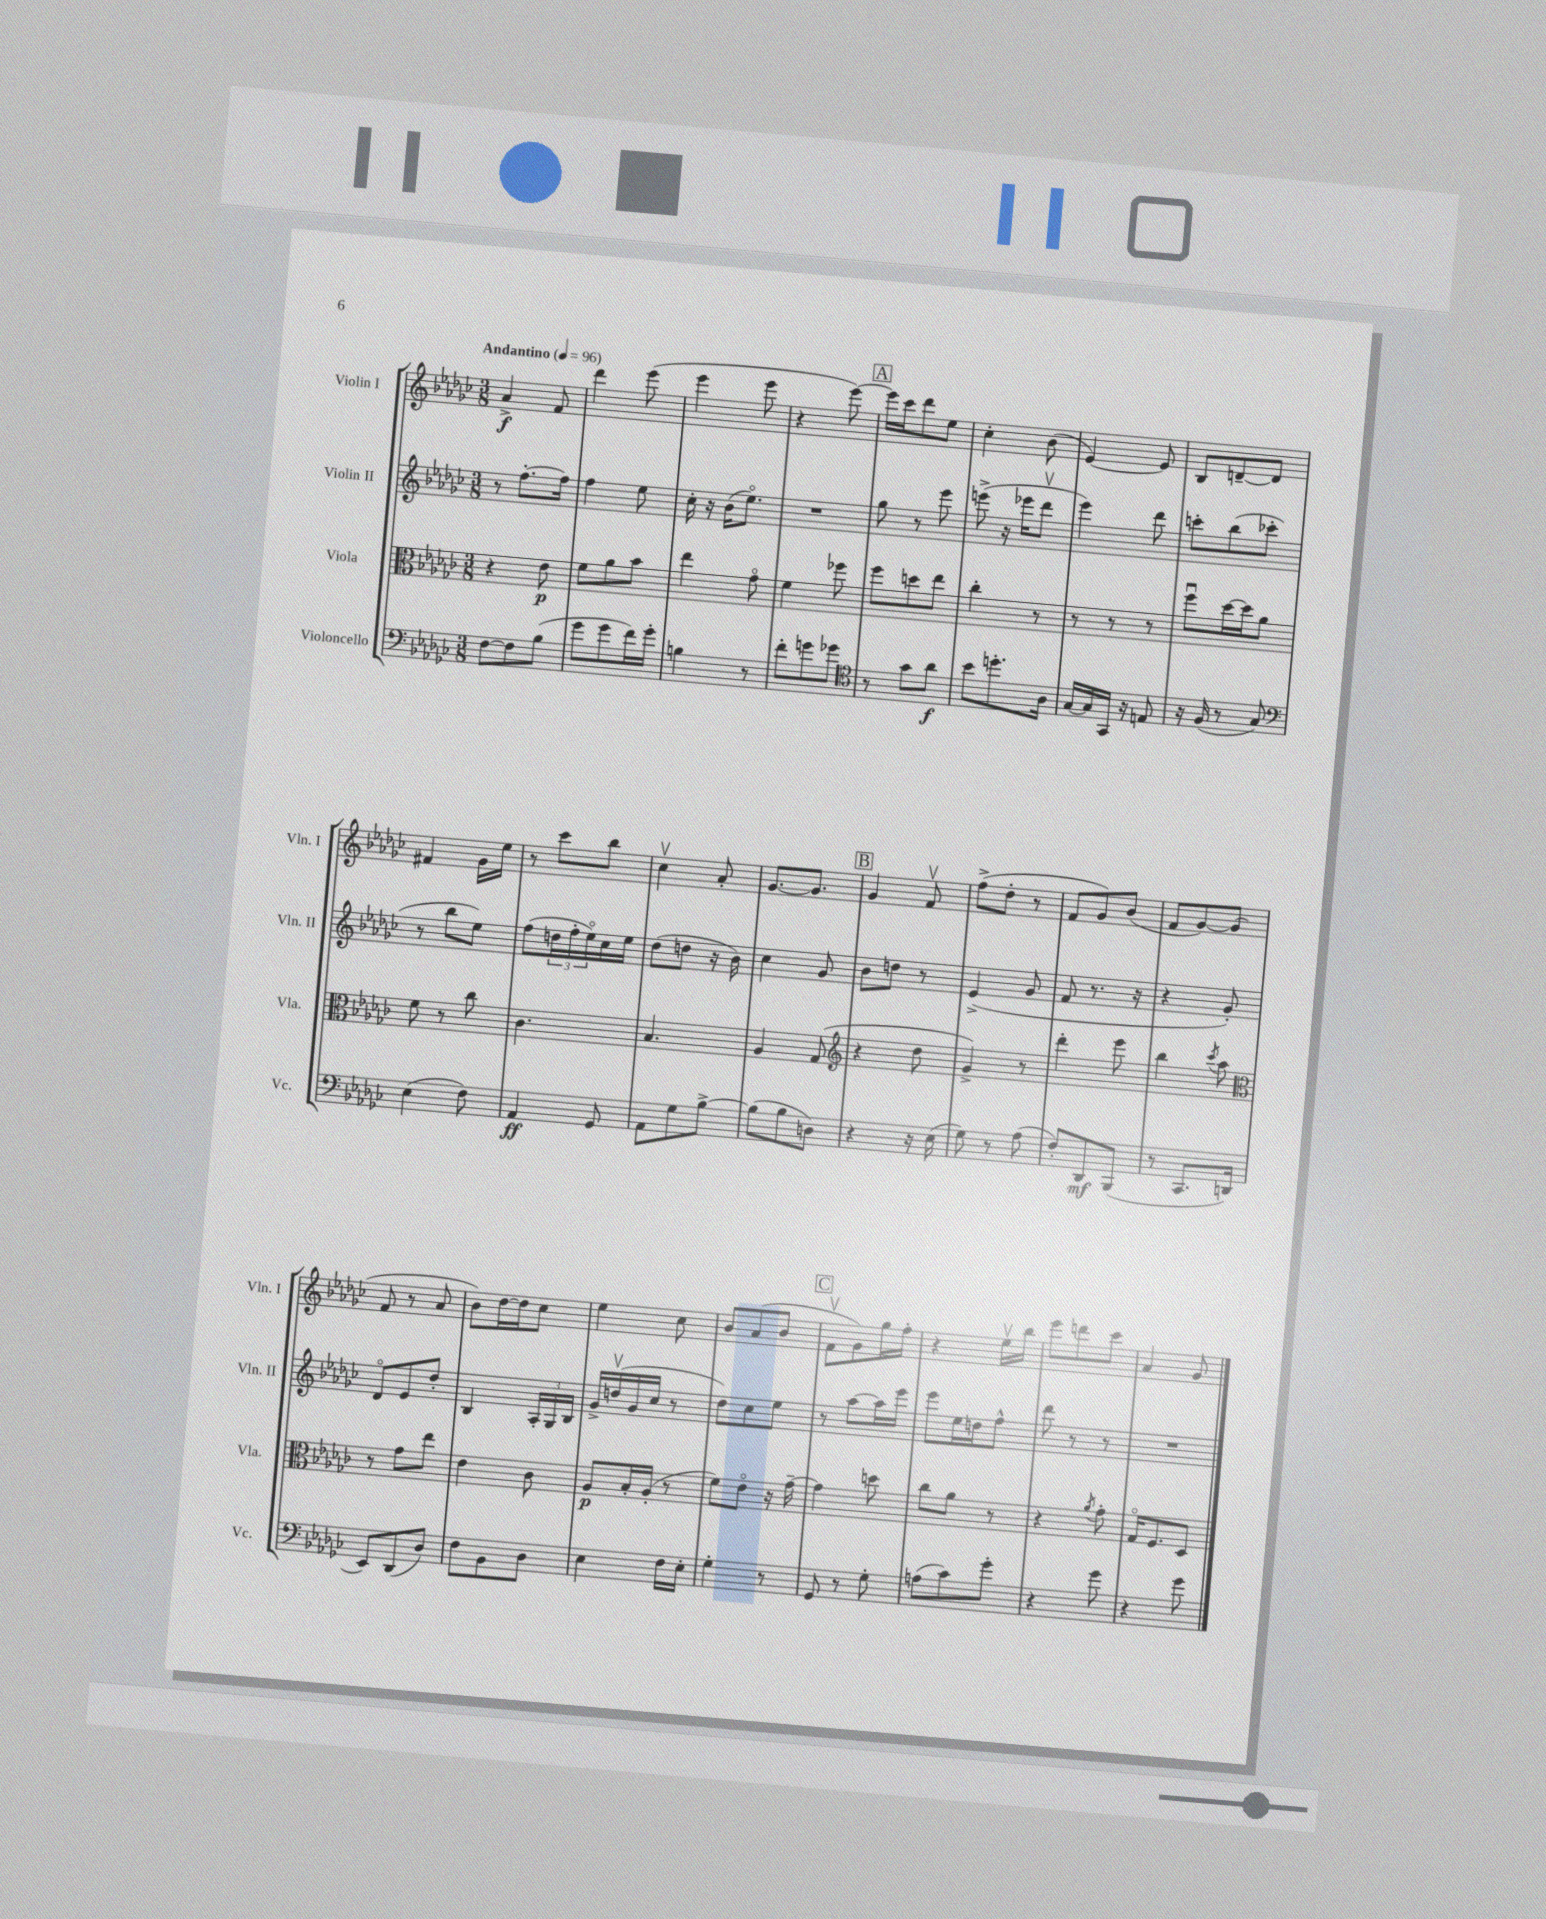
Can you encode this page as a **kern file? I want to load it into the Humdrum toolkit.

**kern	**dynam	**kern	**dynam	**kern	**kern	**dynam
*part4	*part4	*part3	*part3	*part2	*part1	*part1
*staff4	*staff4	*staff3	*staff3	*staff2	*staff1	*staff1
*I"Violoncello	*	*I"Viola	*	*I"Violin II	*I"Violin I	*
*I'Vc.	*	*I'Vla.	*	*I'Vln. II	*I'Vln. I	*
*clefF4	*	*clefC3	*	*clefG2	*clefG2	*
*k[b-e-a-d-g-c-]	*	*k[b-e-a-d-g-c-]	*	*k[b-e-a-d-g-c-]	*k[b-e-a-d-g-c-]	*
*M3/8	*	*M3/8	*	*M3/8	*M3/8	*
*MM96	*	*MM96	*	*MM96	*MM96	*
=1	=1	=1	=1	=1	=1	=1
!	!	!	!	!	!LO:TX:a:B:t=Andantino	!
[8F\L	.	4r	.	8r	4a-^/	f
8F\]	.	.	.	[8.ff'\L	.	.
(8B-\J	.	8e-\	p	.	8f/	.
.	.	.	.	16ff\Jk]	.	.
=2	=2	=2	=2	=2	=2	=2
8g-\L	.	8f\L	.	4ff\	4ddd-\	.
8g-\	.	8a-\	.	.	.	.
16f\L)	.	8b-\J	.	8ee-\	(8eee-\	.
16g-'\JJ	.	.	.	.	.	.
=3	=3	=3	=3	=3	=3	=3
4Bn\	.	4ee-\	.	16cc-'\	4eee-\	.
.	.	.	.	16r	.	.
.	.	.	.	(16b-\KL	.	.
.	.	.	.	8.ee-\J)	.	.
8r	.	8g-\	.	.	8eee-\	.
=4	=4	=4	=4	=4	=4	=4
8f'\L	.	4f\	.	4.r	4r	.
8gn\	.	.	.	.	.	.
8g-X\J	.	8ff-X\	.	.	[8eee-\)	.
!!LO:REH:place=s1:t=A
=5	=5	=5	=5	=5	=5	=5
*clefC4	*	*	*	*	*	*
8r	.	8ff\L	.	8gg-\	16eee-\LL]	.
.	.	.	.	.	16ccc-\J	.
8g-\L	.	8ddn\	.	8r	8ddd-\	.
8a-\J	f	8ee-\J	.	8eee-\	8ee-\J	.
=6	=6	=6	=6	=6	=6	=6
8b-\L	.	4cc-'\	.	(8eeen^\	4cc-'\	.
8.ddn'\	.	.	.	16r	.	.
.	.	.	.	16eee-X\KL	.	.
.	.	8r	.	8ddd-v\J	(8b-\	.
16A-\Jk	.	.	.	.	.	.
=7	=7	=7	=7	=7	=7	=7
[16G-/LL	.	8r	.	4eee-\)	[4e-/)	.
16G-/]	.	.	.	.	.	.
16GG-/JJ	.	8r	.	.	.	.
16r	.	.	.	.	.	.
8En/	.	8r	.	8ddd-\	8e-/]	.
=8	=8	=8	=8	=8	=8	=8
16r	.	8ffu\L	.	8cccn'\L	8B-/L	.
(16F/	.	.	.	.	.	.
8r	.	[16dd-\L	.	(8bb-\	[8dn~/	.
.	.	16dd-\J]	.	.	.	.
8G-/)	.	8a-\J	.	8ccc-X'\J	8d/J]	.
!!LO:LB:g=z
=9	=9	=9	=9	=9	=9	=9
*clefF4	*	*	*	*	*	*
(4E-\	.	8f\	.	8r	4f#X/	.
.	.	8r	.	8bb-\L	.	.
8F\)	.	8cc-\	.	8ee-\J)	16g-\LL	.
.	.	.	.	.	16ee-\JJ	.
=10	=10	=10	=10	=10	=10	=10
4AA-/	ff	4.c-\	.	(8ff\L	8r	.
.	.	.	.	24ddn\L	8ccc-\L	.
.	.	.	.	24ff'\	.	.
.	.	.	.	24ee-\)	.	.
8GG-/	.	.	.	16cc-\	8bb-\J	.
.	.	.	.	16ee-\JJ	.	.
=11	=11	=11	=11	=11	=11	=11
8AA-\L	.	4.B-/	.	(8dd-\L	4cc-v\	.
8G-\	.	.	.	8ddn\J	.	.
[8B-^\J	.	.	.	16r	8a-'/	.
.	.	.	.	16b-\)	.	.
=12	=12	=12	=12	=12	=12	=12
(8B-\L]	.	4A-/	.	4cc-\	[8.g-/L	.
8B-\	.	.	.	.	.	.
.	.	.	.	.	8.g-/J]	.
8Dn\J)	.	(8G-/	.	8g-/	.	.
!!LO:REH:place=s1:t=B
=13	=13	=13	=13	=13	=13	=13
*	*	*clefG2	*	*	*	*
4r	.	4r	.	8b-\L	4g-/	.
.	.	.	.	8ddn\J	.	.
16r	.	8dd-\	.	8r	8fv/	.
(16E-\	.	.	.	.	.	.
=14	=14	=14	=14	=14	=14	=14
8G-\)	.	4g-^/)	.	(4e-^/	(8ff^\L	.
8r	.	.	.	.	8dd-'\J	.
(8A-\	.	8r	.	8g-/	8r	.
=15	=15	=15	=15	=15	=15	=15
8F'/L)	.	4ddd-'\	.	8f/	8f/L	.
8DD-/	mf	.	.	8.r	8g-/)	.
(8BBB-/J	.	8eee-\	.	.	(8b-/J	.
.	.	.	.	16r	.	.
=16	=16	=16	=16	=16	=16	=16
8r	.	4bb-\	.	4r	8f/L	.
8.CC-/L	.	.	.	.	[8g-/)	.
.	.	8qccc-/	.	.	.	.
.	.	8aa-\	.	8g-'/)	(8g-/J]	.
16DDn/Jk	.	.	.	.	.	.
!!LO:LB:g=z
=17	=17	=17	=17	=17	=17	=17
*	*	*clefC3	*	*	*	*
8EE-/L)	.	8r	.	8d-/L	8f/	.
(8DD-/	.	8g-\L	.	8e-/	8r	.
8D-/J)	.	8ee-\J	.	8dd-'/J	8a-/	.
=18	=18	=18	=18	=18	=18	=18
8F\L	.	4e-\	.	4B-/	8b-\L)	.
8BB-\	.	.	.	.	[16dd-\L	.
.	.	.	.	.	16dd-\J]	.
8D-\J	.	8c-\	.	24A-'/LL	8cc-\J	.
.	.	.	.	24G-/	.	.
.	.	.	.	24B-/JJ	.	.
=19	=19	=19	=19	=19	=19	=19
4E-\	.	8A-/L	p	16g-^/LL	4ee-\	.
.	.	.	.	(16ddnv/	.	.
.	.	16B-'/L	.	16g-/	.	.
.	.	(16A-'/JJ	.	16cc-/JJ	.	.
16F\LL	.	8r	.	8r	8cc-\	.
16E-'\JJ	.	.	.	.	.	.
=20	=20	=20	=20	=20	=20	=20
4G-'\	.	8f\L)	.	8dd-\L)	8b-/L	.
.	.	8e-\J	.	8cc-\	(8a-/	.
8r	.	16r	.	8ee-\J	8b-/J	.
.	.	[16g-~\	.	.	.	.
!!LO:REH:place=s1:t=C
=21	=21	=21	=21	=21	=21	=21
8GG-/	.	4g-\]	.	8r	8fv\L	.
8r	.	.	.	[8aa-\L	8g-\)	.
8G-'\	.	8ddn\	.	16aa-\L]	16gg-\L	.
.	.	.	.	16eee-\JJ	16ff'\JJ	.
=22	=22	=22	=22	=22	=22	=22
(8An\L	.	8cc-\L	.	8eee-\L	4r	.
8c-\)	.	8a-\J	.	16ee-\L	.	.
.	.	.	.	16ddn\J	.	.
8g-'\J	.	8r	.	8ff^^\J	16ee-v\LL	.
.	.	.	.	.	16bb-\JJ	.
=23	=23	=23	=23	=23	=23	=23
4r	.	4r	.	8ddd-\	8eee-\L	.
.	.	.	.	8r	8dddn\	.
.	.	8qa-/	.	.	.	.
8g-\	.	8g-'\	.	8r	8ccc-\J	.
=24	=24	=24	=24	=24	=24	=24
4r	.	16G-/KL	.	4.r	4a-/	.
.	.	8.F/	.	.	.	.
8g-\	.	8D-/J	.	.	8g-/	.
==	==	==	==	==	==	==
*-	*-	*-	*-	*-	*-	*-
